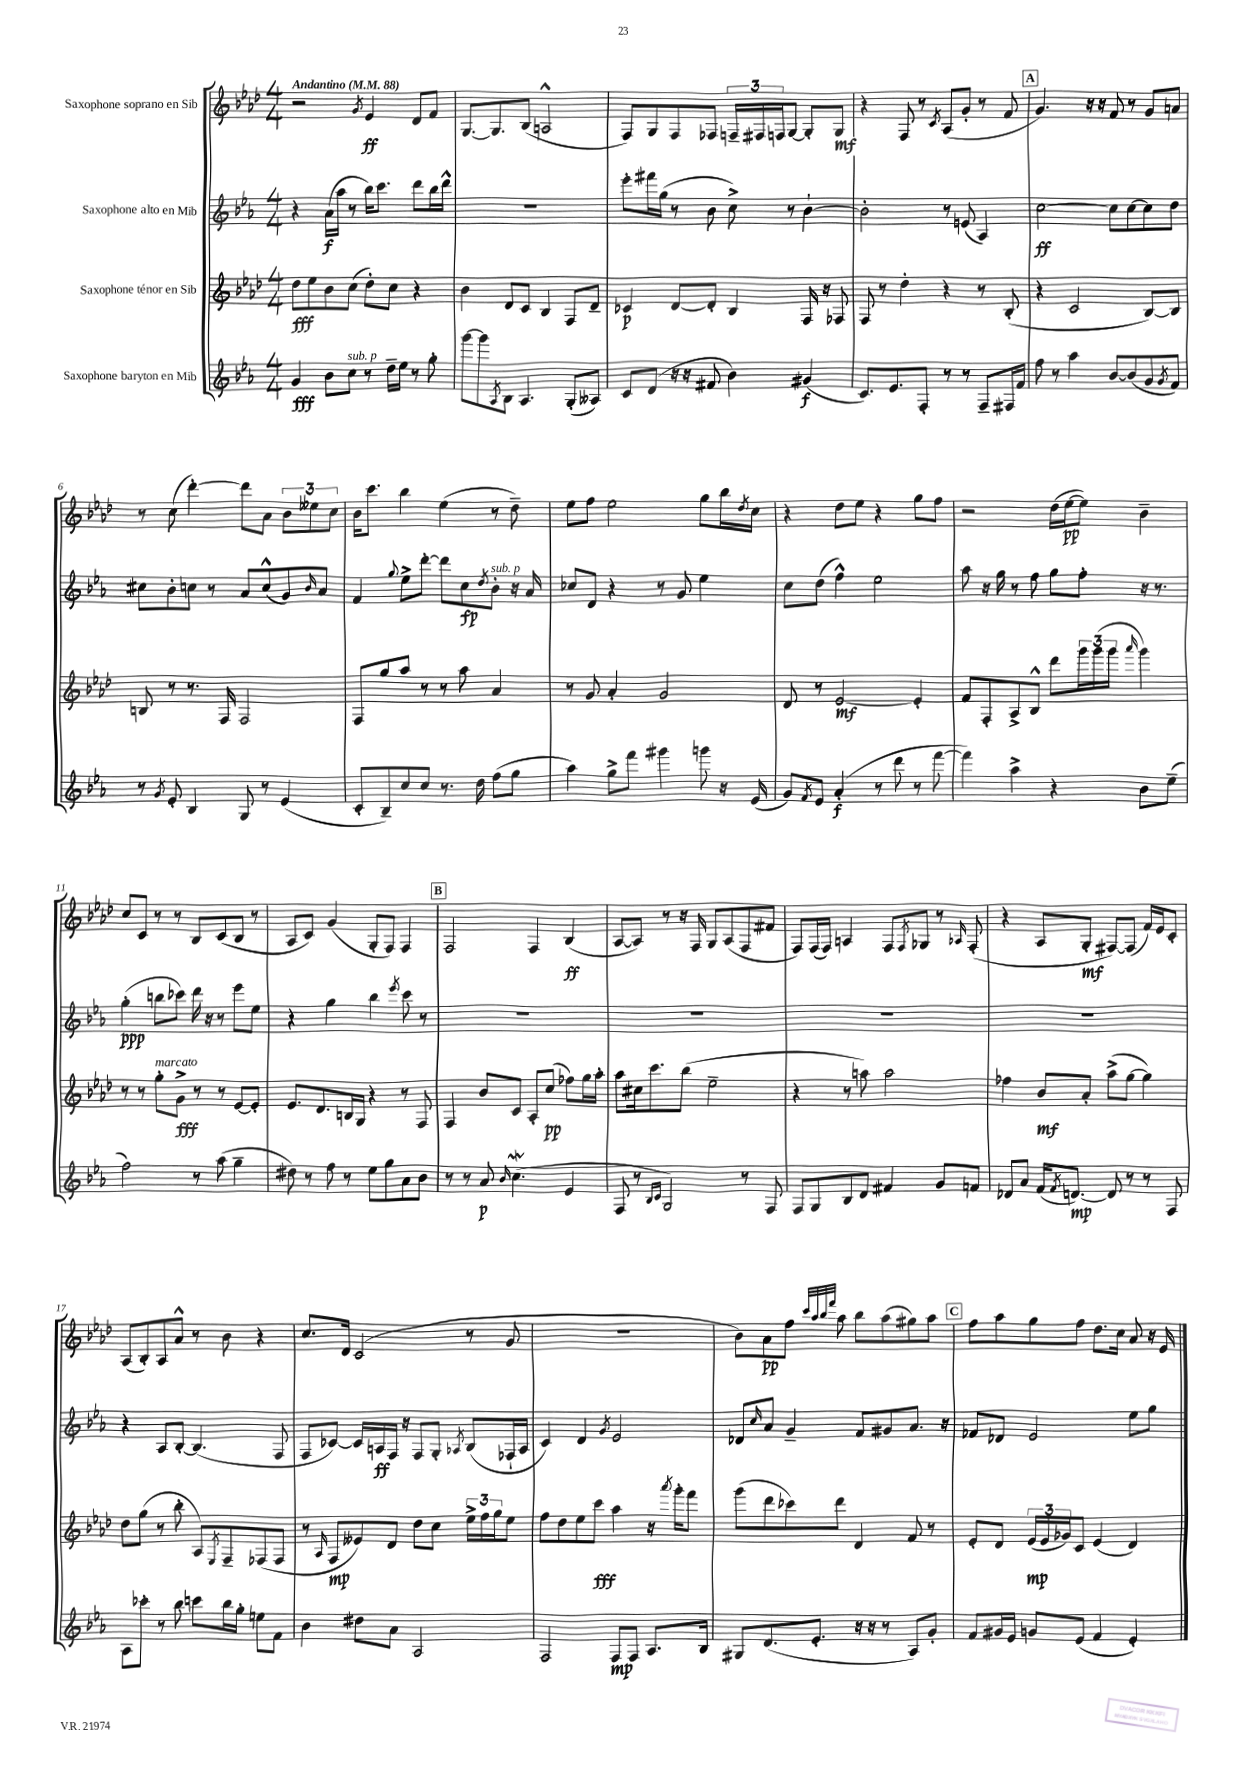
<<
\new StaffGroup <<
\new Staff = "s0" \with { instrumentName = "Saxophone soprano en Sib" } {
    \clef treble \key aes \major \numericTimeSignature \time 4/4 \tempo "Andantino" 4 = 88
    r2 \acciaccatura { g'8 } ees'4\ff des'8 f'8 |
    g8.~ g8. bes8( a2-^ |
    f8) g8 f8 fes8 \tuplet 3/2 { f16-- fis16 f16 } g8~ g8-. g8\mf |
    r4 f8 r8 \acciaccatura { c'8 } aes8( g'8-. r8 f'8 |
    \mark \markup { \box "A" } g'4.) r16 r16 f'8 r8 g'8 a'8 |
    r8 c''8( des'''4~-.) des'''8 aes'8 \tuplet 3/2 { bes'8 eeses''8 c''8 } |
    bes'16 c'''8. bes''4 ees''4( r8 des''8--) |
    ees''8 f''8 ees''2 g''8 bes''16 \acciaccatura { des''8 } c''16 |
    r4 des''8 ees''8 r4 g''8 f''8 |
    r2 des''16( ees''16~\pp ees''8) bes'4-- |
    c''8 c'8 r8 r8 bes8 c'8( bes8 r8 |
    aes8 c'8) g'4( g8-. f8) f4 |
    \mark \markup { \box "B" } f2 f4 bes4\ff( |
    aes8~ aes8) r8 r16 f16 g8 aes8( f8 fis'8 |
    f8) f16( f16) a4 f8 \acciaccatura { f8 } ges8 r8 \grace { aes16 } f8-.( |
    r4 aes8 g8-.\mf fis8~) fis8( f'16) ees'16 c'8-. |
    aes8( bes8-.) aes8 aes'8-^ r8 bes'8 r4 |
    c''8. des'16 c'2( r8 g'8 |
    R1 |
    bes'8) aes'8\pp f''8 \grace { c'''32 aes''32 bes''32 f'''32 } aes''8 bes''8 aes''8( gis''8) aes''8 |
    \mark \markup { \box "C" } f''8 aes''8 g''8 f''8 des''8. c''16 aes'8 r16 ees'16 \bar "|." |
}
\new Staff = "s1" \with { instrumentName = "Saxophone alto en Mib" } {
    \clef treble \key ees \major \numericTimeSignature \time 4/4
    r4 aes'16\f( aes''16 r8 bes''16) c'''8. d'''8 bes''16 d'''16-^ |
    R1 |
    ees'''8-. fis'''16 g''16( r8 bes'8 c''8->) r8 bes'4~-! |
    bes'2-. r8 e'8( aes4) |
    \mark \markup { \box "A" } c''2~\ff c''8 c''8~ c''8 d''8 |
    cis''8 bes'8-. c''8 r8 aes'8 c''8-^( g'8) \grace { bes'16 } aes'8 |
    f'4 \appoggiatura { g''8 } ees''8-> d'''8~-. d'''8 c''8\fp \acciaccatura { d''8 } bes'8-.^\markup { \italic "sub. p" } r16 aes'16 |
    ces''8 d'8 r4 r8 g'8 ees''4 |
    c''8 d''8( f''4-^) ees''2 |
    aes''8 r16 g''16 r8 f''8 g''8 f''8-. r16 r8. |
    g''4-.\ppp( b''8 ces'''8) d'''16 r16 r8 ees'''8 ees''8 |
    r4 g''4 bes''4 \acciaccatura { ees'''8 } c'''8 r8 |
    \mark \markup { \box "B" } R1 |
    R1 |
    R1 |
    R1 |
    r4 aes8 bes8~-. bes4.( f8 |
    f8 ces'8~) ces'16 a16\ff f16 r16 f8 g8-. \acciaccatura { aes8 } bes8( fes16-! aes16 |
    c'4) d'4 \acciaccatura { g'8 } ees'2 |
    des'8 \grace { c''16 } aes'8 g'4-- f'8 gis'8 aes'8. r16 |
    \mark \markup { \box "C" } fes'8 des'8 ees'2 ees''8 g''8 \bar "|." |
}
\new Staff = "s2" \with { instrumentName = "Saxophone ténor en Sib" } {
    \clef treble \key aes \major \numericTimeSignature \time 4/4
    des''8\fff ees''8 bes'8 c''8( des''8-.) c''8 r4 |
    bes'4 des'8 c'8 bes4 f8 des'8-- |
    ces'4\p des'8~ des'8-. bes4 f16 r16 fes8 |
    f8 r8 des''4-. r4 r8 bes8-.( |
    \mark \markup { \box "A" } r4 c'2 bes8~) bes8 |
    b8 r8 r8. f16 f2 |
    f8 g''8 aes''8 r8 r8 aes''8 aes'4 |
    r8 g'8 aes'4-. g'2 |
    des'8 r8 ees'2~\mf ees'4-. |
    f'8 f8-. aes8-> bes8-^ des'''8 \tuplet 3/2 { g'''16 g'''16( g'''16 } \grace { aes'''16 } g'''4) |
    r8 r8 g''8-.^\markup { \italic "marcato" } g'8->\fff r8 r8 ees'8~ ees'8-. |
    ees'8. des'8. b16 g16 r4 r8 f8 |
    \mark \markup { \box "B" } f4 bes'8 c'8 aes8-. c''8\pp( fes''8) g''16 aes''16-. |
    aes''8 cis''16 c'''8. bes''8( ees''2-- |
    r4 r8 a''8) a''2 |
    fes''4 bes'8\mf aes'8-. aes''8->( g''8~ g''4) |
    des''8 g''8( r8 bes''8-. aes8) \acciaccatura { ees8 } f8-- fes8( fes8 |
    r8 \grace { aes16 } f8\mp eeses'8) des'8 des''8 c''8 \tuplet 3/2 { ees''16-> f''16 g''16 } ees''8 |
    f''8 des''8 ees''8 c'''8\fff aes''4 r16 \acciaccatura { aes'''8 } g'''16-. f'''8 |
    g'''8( des'''8 ces'''8) des'''8 des'4 f'8 r8 |
    \mark \markup { \box "C" } ees'8-. des'8 \tuplet 3/2 { ees'16\mp( ees'16 ges'16) } c'8 ees'4( des'4) \bar "|." |
}
\new Staff = "s3" \with { instrumentName = "Saxophone baryton en Mib" } {
    \clef treble \key ees \major \numericTimeSignature \time 4/4
    g'4\fff bes'8 c''8^\markup { \italic "sub. p" } r8 d''16-- ees''16 r8 g''8-. |
    g'''8~ g'''8 \acciaccatura { aes8 } bes8 aes4. g8-.( aeses8) |
    c'8 d'8( r16 r16 fis'8 bes'4) gis'4\f( |
    c'8.) ees'8. f8-. r8 r8 f8-- fis16 f'16 |
    \mark \markup { \box "A" } f''8 r8 aes''4 bes'8~ bes'8( g'8 \acciaccatura { g'8 } f'8) |
    r8 \acciaccatura { g'8 } ees'8-. bes4 g8 r8 ees'4( |
    c'8-. bes8--) c''8 c''8 r8. d''16 f''8( g''8 |
    aes''4) g''8-> f'''8 gis'''4 g'''8 r16 ees'16( |
    g'8) \acciaccatura { f'8 } ees'8 aes'4-.\f( r8 d'''8 r8 f'''8~ |
    f'''4) aes''4-> r4 bes'8 ees''8--( |
    f''2) r8 aes''8( g''4-- |
    dis''8) r8 f''8 r8 ees''8 g''8 aes'8 bes'8 |
    \mark \markup { \box "B" } r8 r8 aes'8\p \grace { bes'16 } c''4.\mordent( ees'4 |
    f8 r8 \grace { bes16 c'16 } g2) r8 f8 |
    f8 g8 bes8 d'8 fis'4 g'8 f'8 |
    des'8 aes'8 f'16( \acciaccatura { f'8 } d'8.~\mp) d'8 r8 r8 f8 |
    aes8 ces'''8-. r8 bes''8 c'''8 bes''16 g''16-. e''8 f'8 |
    bes'4 dis''8 aes'8 aes2 |
    f2 f8\mp f8 aes8. bes16 |
    gis8 d'8.( ees'8.-. r16 r16 r8 aes8) g'8-. |
    \mark \markup { \box "C" } f'8 gis'16 ees'16 g'8 ees'8( f'4 ees'4-.) \bar "|." |
}
>>
>>
